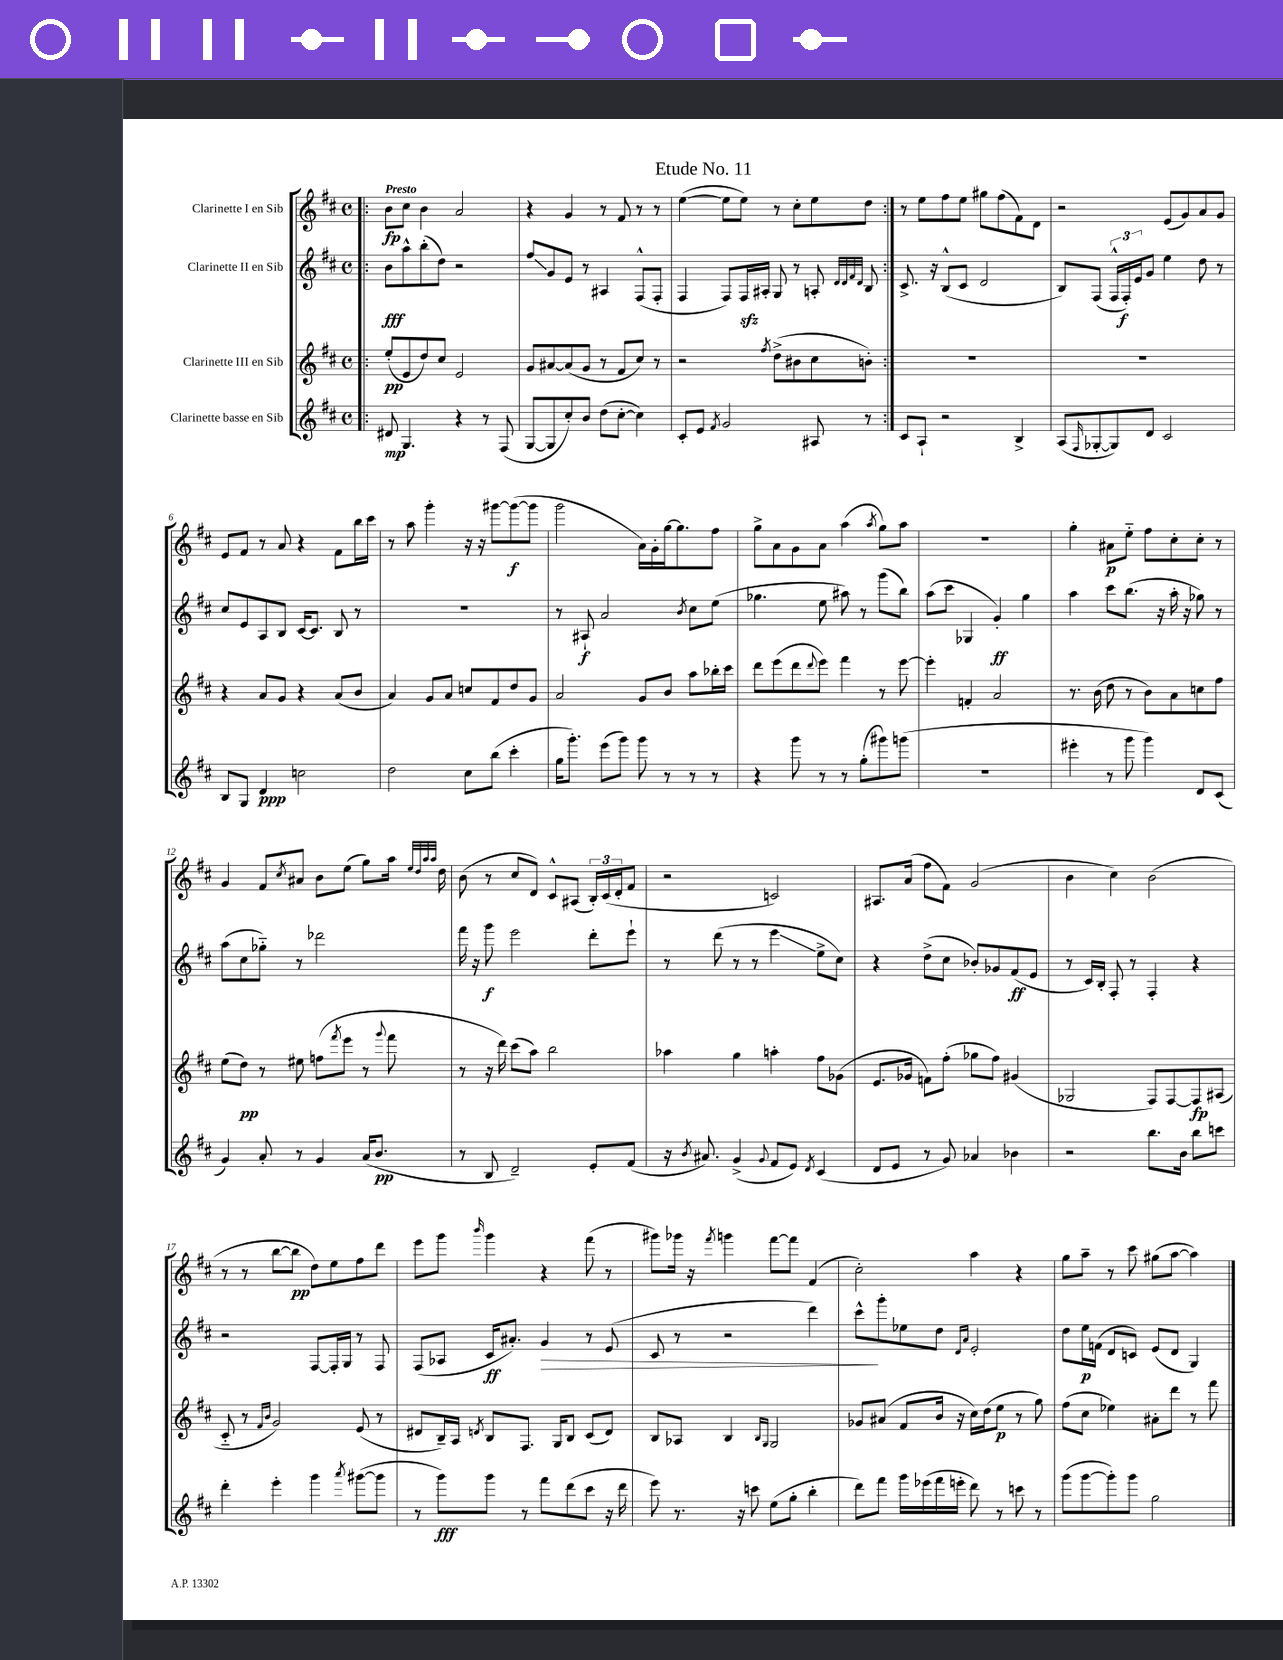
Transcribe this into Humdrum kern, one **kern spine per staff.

**kern	**kern	**kern	**kern
*staff4	*staff3	*staff2	*staff1
*clefG2	*clefG2	*clefG2	*clefG2
*k[f#c#]	*k[f#c#]	*k[f#c#]	*k[f#c#]
*M4/4	*M4/4	*M4/4	*M4/4
*met(c)	*met(c)	*met(c)	*met(c)
=!|:	=!|:	=!|:	=!|:
8d#	(8ee'	8b	8b
4.G	8e	8aa^^	8cc#
.	8dd)	(8bb'	4b
.	8cc#	8dd)	.
4r	2e	2r	2a
8r	.	.	.
(8F#	.	.	.
=	=	=	=
[8G	8g	8ff#	4r
8G]	[8a#	8g	.
8cc#')	(8a#]	8e	4g
8b	8g	8r	.
(8dd	8r	4A#	8r
[8cc#'	8f#	.	8f#
4cc#])	8cc#)	(8F#^^	8r
.	8r	8F#'	8r
=	=	=	=
8c#'	2r	4F#	([4ee
8e	.	.	.
8qf#	.	.	.
2g	.	8F#)	8ee]
.	.	16F#	8ee)
.	.	16A#'	.
.	8qff#	.	.
.	(8dd^	8G	8r
.	8b#	8r	8cc#'
8A#	8cc#	8A'	8ee
.	.	32qqd	.
.	.	32qqd	.
.	.	32qqf#	.
.	.	32qqd	.
8r	8b')	8B	8dd
=:|!	=:|!	=:|!	=:|!
8c#	1r	8.c#^	8r
8A`	.	.	8ee
.	.	16r	.
2r	.	(8B^^	8ff#
.	.	8c#	8ee
.	.	2d	8gg#
.	.	.	(8ff#
4B^	.	.	8f#)
.	.	.	8d
=	=	=	=
(8A	1r	8B)	2r
16qqF#	.	.	.
[8G-'	.	(8F#	.
8G-])	.	24F#^^	.
.	.	24F#')	.
.	.	24e	.
8d	.	8g	.
2c#	.	4ee	(8e
.	.	.	8g)
.	.	8dd	8a
.	.	8r	8g
=	=	=	=
8B	4r	8cc#	8e
8G	.	8e	8f#
4d	8a	8A	8r
.	8g	8B	8a
2cc	4r	[16c#	4r
.	.	8.c#]	.
.	(8a	8B	8f#
.	8b	8r	16bb
.	.	.	16ccc#
=	=	=	=
2dd	4a)	1r	8r
.	.	.	8aa
.	8g	.	4ggg'
.	8a	.	.
8cc#	8cc	.	16r
.	.	.	16r
(8bb	8f#	.	[8ggg#
4ccc#'	8dd	.	(8ggg#_
.	8g	.	8ggg#]
=	=	=	=
16gg	2a	8r	2ggg
8.ggg')	.	.	.
.	.	8A#`	.
(8eee	.	2a	.
8ggg)	.	.	.
8ggg	8g	.	16a)
.	.	.	16g'
8r	8b	.	[16gg
.	.	.	8.gg]
.	.	8qb	.
8r	8aa	8cc#	.
8r	16bb-'	(8ee	8ff#
.	16ccc#	.	.
=	=	=	=
4r	8ddd	4.gg-	8gg^
.	(8eee	.	8a
8ggg	8ddd	.	8g
.	8qqddd	.	.
8r	8eee)	8ee	8a
8r	4fff#	8aa#)	(4aa
(8gg'	.	8r	.
.	.	.	8qaa
8ggg#)	8r	(8ggg	8gg)
(8ggg	[8eee	8bb)	8aa
=	=	=	=
1r	4eee']	(8aa	1r
.	.	8ccc#	.
.	4f'	4G-	.
.	2a	4g')	.
.	.	4gg	.
=	=	=	=
4eee#'	8.r	4aa	4gg'
.	(16b	.	.
8r	8dd	8ccc#	8a#
8ggg	8r	(8.bb	8ee'~
4ggg)	8b)	.	8ff#
.	.	16r	.
.	8a	16aa'	8cc#'
.	.	16r	.
8d	8cc	8gg-)	8cc#'
(8c#	8ff#	8r	8r
=	=	=	=
4g)	(8ee	(8aa	4g
.	8dd)	8cc#	.
8a'	8r	8gg-'~)	8f#
.	.	.	8qcc#
8r	8ee#	8r	8a#
4g	(8ff	2ddd-	8b
.	8qfff#	.	.
.	8eee	.	(8ee
(16a	8r	.	8gg)
8.b	.	.	.
.	8qqggg	.	.
.	8fff#	.	16aa
.	.	.	32qqee
.	.	.	32qqdd
.	.	.	32qqaa
.	.	.	32qqaa
.	.	.	16dd
=	=	=	=
8r	8r	16fff#	(8b
.	.	16r	.
8B	16r	8ggg	8r
.	16ddd)	.	.
2d~)	(8ccc#	2eee	8cc#
.	8aa)	.	8d)
.	2bb	.	8c#^^
.	.	.	(8A#
8e'	.	8ddd'	24B')
.	.	.	(24c#
.	.	.	24d'
(8f#	.	8eee`	8f#
=	=	=	=
16r	4aa-	8r	2r
8qb	.	.	.
8.a#)	.	.	.
.	.	(8ddd	.
(4g^	4gg	8r	.
.	.	8r	.
8qqg	.	.	.
8f#	4aa'	4eee	2c)
8e)	.	.	.
8qd	.	.	.
(4c#	8ff#	8ee^	.
.	(8g-	8cc#)	.
=	=	=	=
8d	8.e	4r	8.A#
8e	.	.	.
.	16g-	.	(16a
8r	8f)	(8dd^	8ff#
8g)	(8ff#'	8cc#	8f#)
4a-	8gg-	8b-')	(2g
.	8ff#)	8g-	.
4b-	(4g#	(8f#	.
.	.	8e	.
=	=	=	=
2r	2G-	8r	4b
.	.	16c#)	.
.	.	16B'	.
.	.	8F#'	4cc#)
.	.	8r	.
8.bb	8F#)	4F#'	(2b
.	[8F#	.	.
16b	.	.	.
8bb	8F#]	4r	.
8ccc	(8A#	.	.
=	=	=	=
4ddd'	8c#'~	2r	8r
.	8r	.	8r
.	16qqf#	.	.
.	16qqb	.	.
4eee'	2g)	.	[8bb
.	.	.	8bb]
4ggg	.	[8F#	8dd)
.	.	16F#']	8ee
.	.	16G	.
8qaaa	.	.	.
([8ggg#	(8e	8r	8ff#
8ggg#]	8r	8F#	8ddd
=	=	=	=
8r	8d#	(8F#	8eee
8ggg)	16B~)	8A-	8ggg
.	16A	.	.
.	8qd	.	16qqbbb
8ggg	8B	16c#	4ggg
.	.	8.a#')	.
8r	8.F#	.	.
8fff#	.	4g	4r
.	16G	.	.
(8ddd	8B	.	.
8ccc#	(8c#	8r	(8fff#
16r	8d)	(8e	8r
16ddd	.	.	.
=	=	=	=
8eee)	8B	8c#	8ggg#)
8.r	8A-	8r	16ggg-
.	.	.	16r
.	.	.	8qfff#
.	4B	2r	4ggg
16r	.	.	.
8ccc	.	.	.
.	16qqB	.	.
.	16qqG	.	.
(8ee	2G	.	[8fff#
8gg'	.	.	8fff#]
4bb'	.	4ddd)	(4f#
=	=	=	=
8ddd)	8g-	8ccc#^^	2cc#')
8fff#	(8a#	8ggg'	.
16ggg	8f#	8ee-	.
(16eee-	.	.	.
16fff#	16b	8dd	.
16eee'	16r	.	.
.	.	16qqd	.
.	.	16qqa	.
8ddd)	16cc#)	2e'	4aa
.	(16dd	.	.
8r	8ee	.	.
8ccc	8r	.	4r
8r	8gg)	.	.
=	=	=	=
(8ggg	(8ff#	8dd	8gg
[8ggg	8cc#	16ee	8aa~
.	.	(16f	.
8ggg'])	4ee-)	8d	8r
8ggg	.	8c)	8ccc#
2gg	8a#'	(8e	(8gg#
.	8ddd	8d	[8aa
.	8r	4G)	4aa])
.	8fff#	.	.
==	==	==	==
*-	*-	*-	*-
